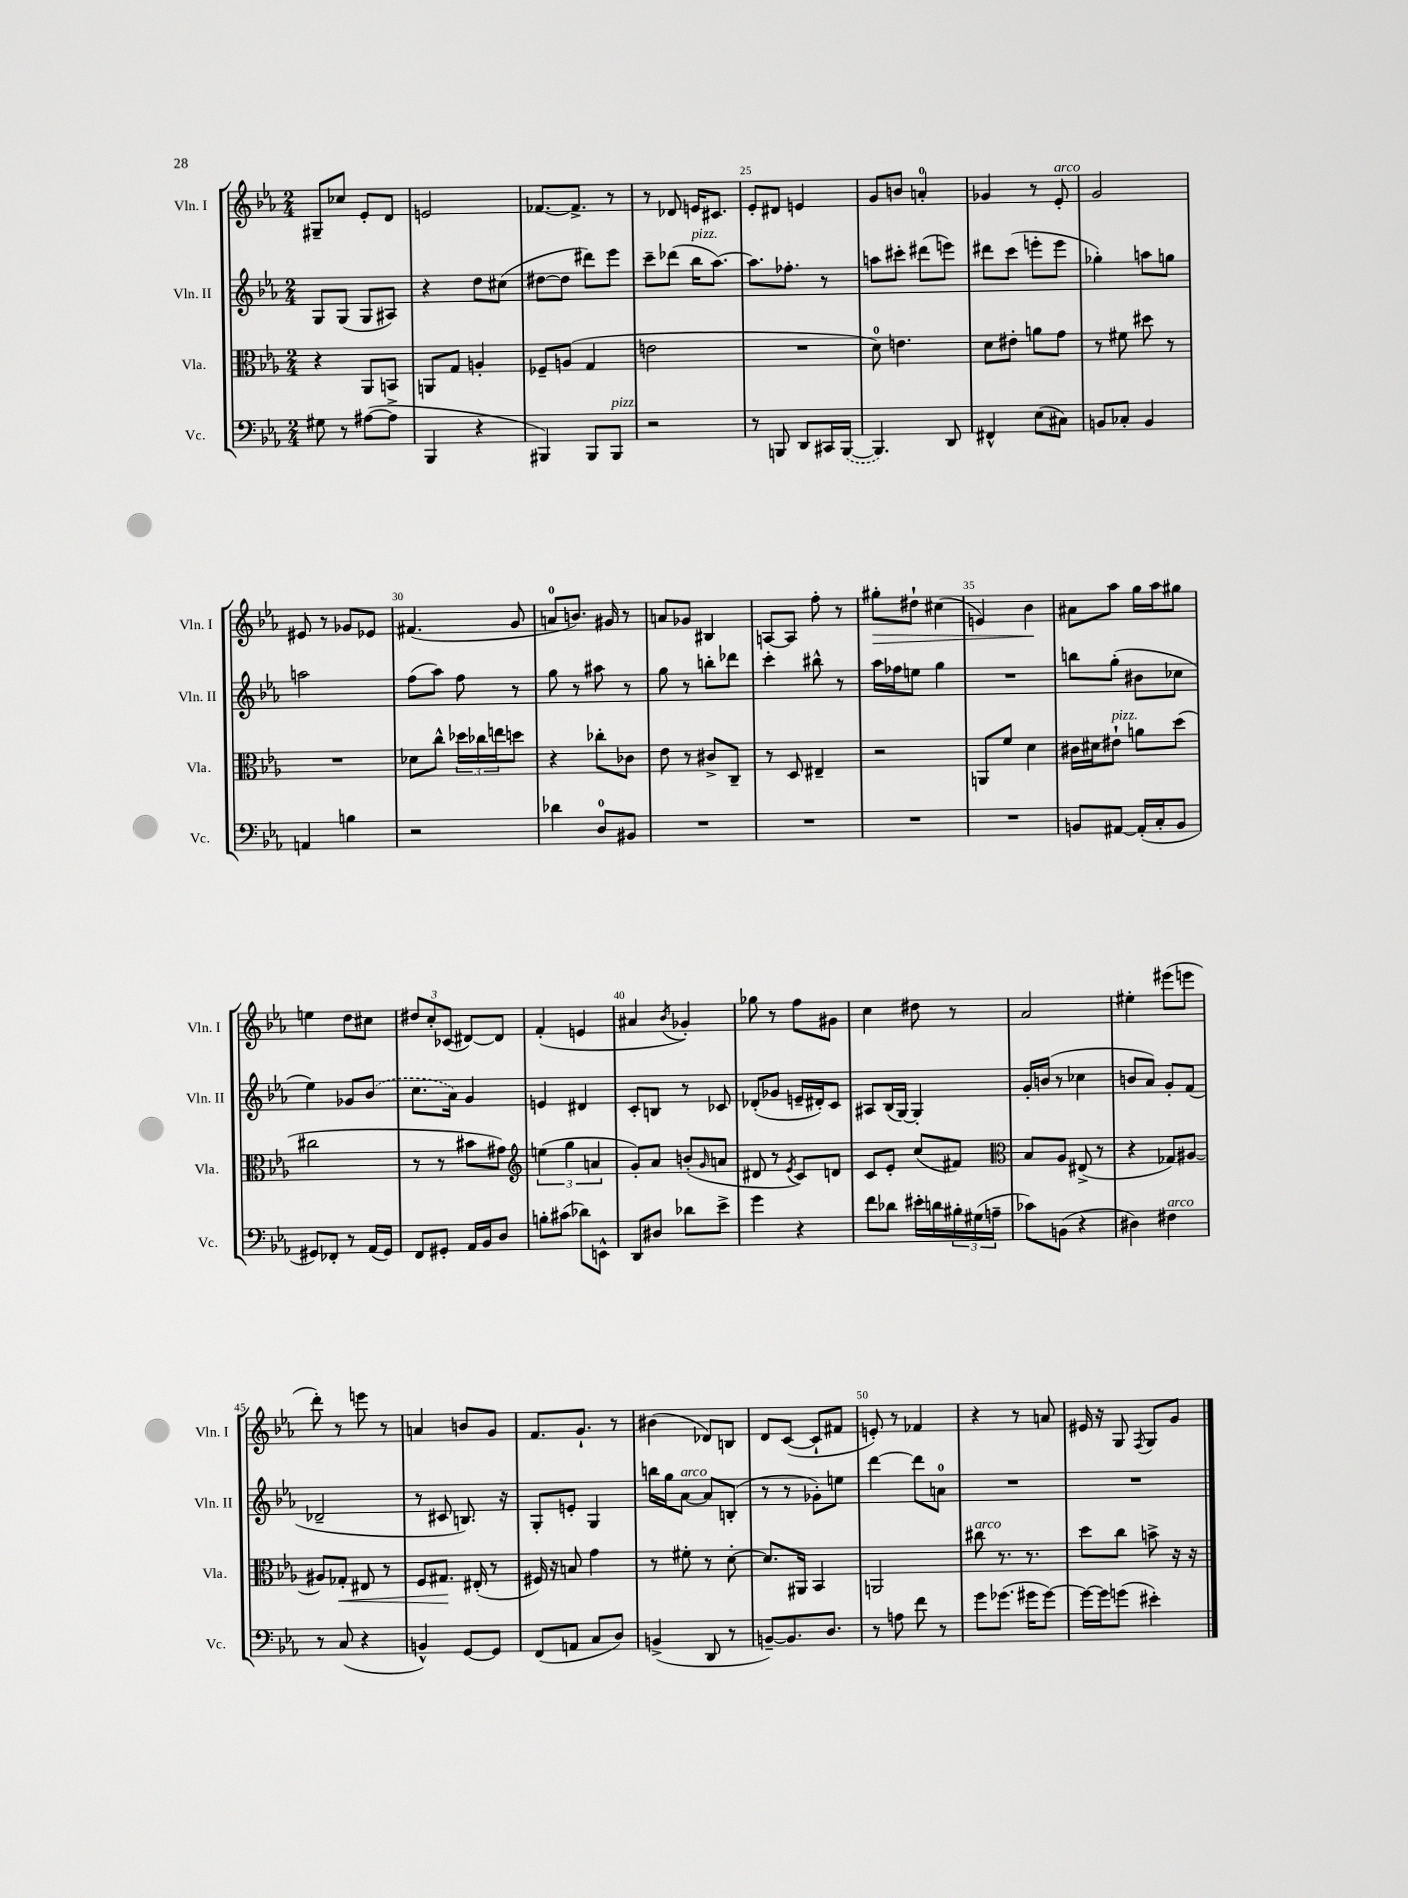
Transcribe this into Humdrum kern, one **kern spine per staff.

**kern	**kern	**kern	**kern
*staff4	*staff3	*staff2	*staff1
*clefF4	*clefC3	*clefG2	*clefG2
*k[b-e-a-]	*k[b-e-a-]	*k[b-e-a-]	*k[b-e-a-]
*M2/4	*M2/4	*M2/4	*M2/4
8G#	4r	8G	8G#~
8r	.	(8G	8cc-
([8A#	8AA-	8G	8e-'
8A#^]	8BB	8A#)	8d
=	=	=	=
4BBB-	8AA	4r	2e
.	8G	.	.
4r	4A'	8dd	.
.	.	(8cc#	.
=	=	=	=
4BBB#)	8F-~	[8dd#	[8.f-
.	(8A	8dd#]	.
.	.	.	8.f-^]
8BBB#	4G	8ddd#)	.
8BBB#	.	8eee-	8r
=	=	=	=
2r	2e	8ccc~	8r
.	.	(8ddd-	8d-
.	.	16bb-	16e
.	.	[8.aa-)	8.c#
=	=	=	=
8r	2r	8.aa-]	8e-'
8BBB	.	.	8d#
.	.	8.ff-'	.
8DD	.	.	4e
16CC#	.	8r	.
([16BBB	.	.	.
=	=	=	=
4.BBB])	8d)	8aa	8g
.	4.e	8ccc#'	8b
.	.	(8ddd#	4a'
8DD	.	8eee)	.
=	=	=	=
4FF#^^	8d	8ddd#	4g-
.	8e#'	(8ccc	.
(8E-	8a	8eee'	8r
8C#)	8g	8eee	8e-'
=	=	=	=
8BB	8r	4gg-')	2g
8C-'	8f#	.	.
4BB	8dd#	8aa	.
.	8r	8gg	.
=	=	=	=
4AA	2r	2aa	8e#
.	.	.	8r
4B	.	.	8g-
.	.	.	8e-
=	=	=	=
2r	8d-	(8ff	(4.f#
.	8cc^^	8aa-)	.
.	24dd-	8ff	.
.	24cc-	.	.
.	24ee	.	.
.	8dd	8r	8g
=	=	=	=
4d-	4r	8gg	8a
.	.	8r	8.b)
8D	8cc-'	8aa#	.
.	.	.	16g#
8BB#	8c-	8r	8r
=	=	=	=
2r	8e-	8gg	8a
.	8r	8r	8g-
.	8c#^	8bb'	4B#
.	8C~	8ddd-	.
=	=	=	=
2r	8r	4ccc'	[8A
.	8D	.	8A]
.	4E#~	8bb#^^	8ff'
.	.	8r	8r
=	=	=	=
2r	2r	16aa-	8gg#'
.	.	16ff-	.
.	.	8ee	8dd#`
.	.	4gg	(4cc#
=	=	=	=
2r	8AA	2r	4e)
.	8f	.	.
.	4d	.	4b-
=	=	=	=
8BB	16c#	8bb	8a#
.	16d#	.	.
[8AA#	8e#`	(8gg'	8aa-
(16AA#']	8a	8b#	16gg
16C'	.	.	16aa-
8BB	(8dd	8cc-	8gg#
=	=	=	=
8GG#)	2cc#	4ee-)	4ee
8FF-'	.	.	.
8r	.	8g-	8dd
(16AA-	.	(8b-	8cc#
16GG#)	.	.	.
=	=	=	=
8FF	8r	8.cc	12dd#
.	.	.	12cc'
8GG#'	8r	.	.
.	.	.	(12c-
.	.	16a-)	.
16AA-	8b#	4g	[8d#)
16BB-	.	.	.
8D	8g#)	.	8d#]
=	=	=	=
*	*clefG2	*	*
8B'	(6ee	4e	(4f'
(8c#	.	.	.
.	6gg	.	.
8d-)	.	4d#	4e
.	6a	.	.
8EE^^	.	.	.
=	=	=	=
8DD	8g')	8c'	4a#
8D#	8a-	8B	.
.	.	.	8qb-
8d-	(8b'	8r	4g-')
.	16qqg	.	.
8e-^	8a	8c-	.
=	=	=	=
4g	8d#	(8d-'	8gg-
.	8r	8g-	8r
.	8qe-	.	.
4r	8c)	16e~	8ff
.	.	16d#')	.
.	8d	8c	8g#
=	=	=	=
8f	8c	8A#	4cc
8d-	8e-'	(16B-	.
.	.	[16G)	.
16e#'	(8cc	4G']	8dd#
16d	.	.	.
24B#'	8f#)	.	8r
(24G#	.	.	.
24A~	.	.	.
=	=	=	=
*	*clefC3	*	*
8c-)	8B-	16g'	2a-
.	.	(16b	.
(8BB	8A-	8r	.
4r	(8E#^	4cc-	.
.	8r	.	.
=	=	=	=
4D#)	4r	8b	4ee#'
.	.	8a-)	.
4F#	8G-)	8g'	(8eee#
.	[8A#	(8f	8eee
=	=	=	=
8r	8A#]	2d-~	8ddd')
(8C	8G-'	.	8r
4r	8E#	.	8eee
.	8r	.	8r
=	=	=	=
4BB^^)	8F	8r	4a
.	8.G#	8c#	.
[8GG	.	8.B)	8b
.	(16E#'	.	.
8GG]	8r	.	8g
.	.	16r	.
=	=	=	=
(8FF	16F#)	8G'	8.f
.	16r	.	.
8AA	8B	8e'	.
.	.	.	8.g`
8C	4g	4G	.
8D)	.	.	8r
=	=	=	=
(4BB^	8r	16bb	(4b#
.	.	16gg	.
.	8f#'	[8a-	.
8DD	8r	8a-]	8d-)
8r	[8d'	(8B'	8B
=	=	=	=
[8BB~)	8.d]	8r	8d
8.BB]	.	8r	([8c
.	16AA#	.	.
.	4BB-	8g-')	8c`]
8.D	.	.	.
.	.	8ee	8f#
=	=	=	=
8r	2AA	[4ddd	8e')
8A	.	.	8r
8f	.	8ddd]	4f-
8r	.	8a	.
=	=	=	=
8g	8cc#	2r	4r
(8.g-	8.r	.	.
.	.	.	8r
16g#	8.r	.	.
[8g#)	.	.	8a
=	=	=	=
16g#_	8dd	2r	16e#
16g#]	.	.	16r
(8g	8cc	.	8G
.	.	.	8qF
4e#')	8b^	.	8G
.	16r	.	8g
.	16r	.	.
==	==	==	==
*-	*-	*-	*-
